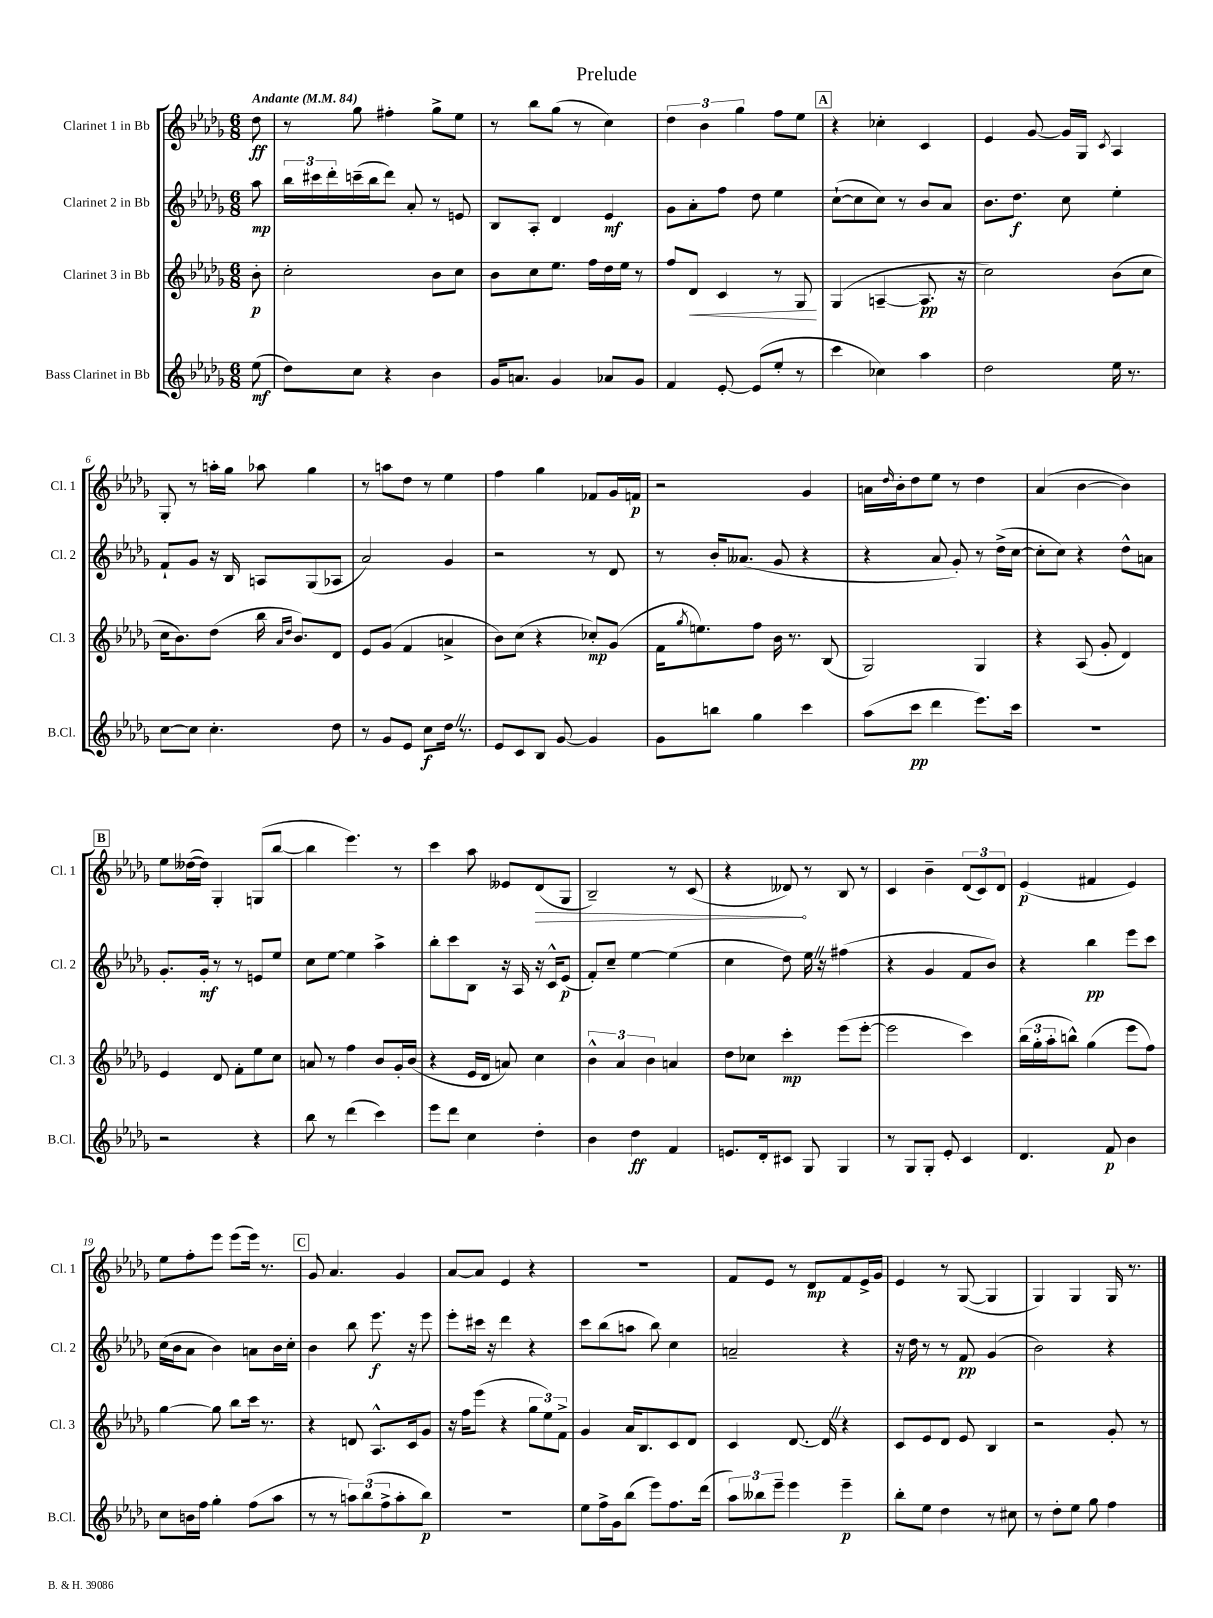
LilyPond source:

\header { title = "Prelude" }
<<
\new StaffGroup <<
\new Staff = "s0" \with { instrumentName = "Clarinet 1 in Bb" shortInstrumentName = "Cl. 1" } {
    \clef treble \key des \major \numericTimeSignature \time 6/8 \partial 8 \tempo "Andante" 4 = 84
    des''8\ff |
    r8 ges''8 fis''4-. ges''8-> ees''8 |
    r8 bes''8 ges''8( r8 c''4) |
    \tuplet 3/2 { des''4 bes'4 ges''4 } f''8 ees''8 |
    \mark \markup { \box "A" } r4 ces''4-. c'4 |
    ees'4 ges'8~ ges'16 ges16 \acciaccatura { c'8 } aes4 |
    ges8-. r8 a''16-. ges''16 aes''8 ges''4 |
    r8 a''8 des''8 r8 ees''4 |
    f''4 ges''4 fes'8 ges'16 f'16\p |
    r2 ges'4 |
    a'16 \grace { des''16 } bes'16-. des''8 ees''8 r8 des''4 |
    aes'4( bes'4~ bes'4) |
    \mark \markup { \box "B" } ees''8 deses''16~( deses''16) ges4-. g8( bes''8~ |
    bes''4 ees'''4.) r8 |
    c'''4 aes''8 eeses'8 \once \override Hairpin.circled-tip = ##t des'8\>( ges8 |
    bes2--) r8 c'8( |
    r4 deses'8\!) r8 bes8 r8 |
    c'4 bes'4-- \tuplet 3/2 { des'8( c'8) des'8 } |
    ees'4\p( fis'4 ees'4) |
    ees''8 f''8-. ees'''8 ees'''8( ees'''16) r8. |
    \mark \markup { \box "C" } ges'8 aes'4. ges'4 |
    aes'8~ aes'8 ees'4 r4 |
    R2. |
    f'8 ees'8 r8 des'8\mp f'8 ees'16-> ges'16 |
    ees'4 r8 ges8~( ges4 |
    ges4) ges4 ges16 r8. \bar "|." |
}
\new Staff = "s1" \with { instrumentName = "Clarinet 2 in Bb" shortInstrumentName = "Cl. 2" } {
    \clef treble \key des \major \numericTimeSignature \time 6/8 \partial 8
    aes''8\mp |
    \tuplet 3/2 { bes''16 cis'''16 des'''16-. } c'''16--( bes''16 des'''8) aes'8-. r8 e'8 |
    bes8 aes8-. des'4 ees'4\mf |
    ges'8 aes'8-. f''8 des''8 ees''4 |
    \mark \markup { \box "A" } c''8~-!( c''8 c''8) r8 bes'8 aes'8 |
    bes'8. des''8.\f c''8 ees''4-. |
    f'8-! ges'8 r16 bes16 a8 ges8( aes8 |
    aes'2) ges'4 |
    r2 r8 des'8 |
    r8 bes'16-. aeses'8.( ges'8 r4 |
    r4 aes'8 ges'8-.) r8 des''16->( c''16~ |
    c''8-. c''8) r4 des''8-^ a'8 |
    \mark \markup { \box "B" } ges'8.-. ges'16-.\mf r8 r8 e'8 ees''8 |
    c''8 ees''8~ ees''4 aes''4-> |
    bes''8-. c'''8 bes8 r16 aes16 r16 c'16-^ ees'8\p( |
    f'8-.) c''8-- ees''4~ ees''4( |
    c''4 des''8) ees''16 \once \override BreathingSign.text = \markup { \musicglyph "scripts.caesura.straight" } \breathe r16 fis''4( |
    r4 ges'4 f'8 bes'8) |
    r4 bes''4\pp ees'''8 c'''8 |
    c''16( bes'16 aes'8 bes'4) a'8 bes'16 c''16-. |
    \mark \markup { \box "C" } bes'4 bes''8 ees'''8.\f r16 ees'''8 |
    ees'''8-. cis'''16 r16 des'''4 r4 |
    c'''8 bes''8( a''8 bes''8) c''4 |
    a'2-- r4 |
    r16 des''16 r8 r8 f'8\pp ges'4( |
    bes'2) r4 \bar "|." |
}
\new Staff = "s2" \with { instrumentName = "Clarinet 3 in Bb" shortInstrumentName = "Cl. 3" } {
    \clef treble \key des \major \numericTimeSignature \time 6/8 \partial 8
    bes'8-.\p |
    c''2-. bes'8 c''8 |
    bes'8 c''8 ees''8. f''16 des''16 ees''16 r8 |
    f''8 des'8\< c'4 r8 ges8\! |
    \mark \markup { \box "A" } ges4( a4~-- a8.\pp r16 |
    c''2) bes'8( c''8 |
    c''16 bes'8.) des''8( bes''16 \grace { aes'16 des''16 } bes'8.) des'8 |
    ees'8 ges'8( f'4 a'4-> |
    bes'8) c''8( r4 ces''8-.\mp) ges'8( |
    f'16 \acciaccatura { ges''8 } e''8.) f''8 bes'16 r8. bes8( |
    ges2) ges4 |
    r4 aes8( ges'8-. des'4) |
    \mark \markup { \box "B" } ees'4 des'8 f'8-. ees''8 c''8 |
    a'8 r8 f''4 bes'8 ges'16-. bes'16( |
    r4 ees'16 des'16 a'8) c''4 |
    \tuplet 3/2 { bes'4-^ aes'4 bes'4 } a'4 |
    des''8 ces''8 c'''4-.\mp ees'''8( ees'''8~-. |
    ees'''2 c'''4) |
    \tuplet 3/2 { bes''16( ges''16-. aes''16-. } b''8-^) ges''4( ees'''8 f''8) |
    ges''4~ ges''8 bes''8 c'''16 r8. |
    \mark \markup { \box "C" } r4 d'8 aes8.-^ c'16 ges'8 |
    r16 f''16 ees'''8( r4 \tuplet 3/2 { ges''8 ees''8) f'8-> } |
    ges'4 aes'16 bes8. c'8 des'8 |
    c'4 des'8.~ des'16 \once \override BreathingSign.text = \markup { \musicglyph "scripts.caesura.straight" } \breathe r4 |
    c'8 ees'8 des'8 ees'8 bes4 |
    r2 ges'8-. r8 \bar "|." |
}
\new Staff = "s3" \with { instrumentName = "Bass Clarinet in Bb" shortInstrumentName = "B.Cl." } {
    \clef treble \key des \major \numericTimeSignature \time 6/8 \partial 8
    ees''8\mf( |
    des''8) c''8 r4 bes'4 |
    ges'16 a'8. ges'4 aes'8 ges'8 |
    f'4 ees'8~-. ees'8( ees''8-. r8 |
    \mark \markup { \box "A" } c'''4 ces''4) aes''4 |
    des''2 ees''16 r8. |
    c''8~ c''8 c''4.-. des''8 |
    r8 ges'8 ees'8 c''8\f des''16 \once \override BreathingSign.text = \markup { \musicglyph "scripts.caesura.straight" } \breathe r8. |
    ees'8 c'8 bes8 ges'8~ ges'4 |
    ges'8 b''8 ges''4 c'''4 |
    aes''8( c'''8\pp des'''4 ees'''8.) c'''16 |
    R2. |
    \mark \markup { \box "B" } r2 r4 |
    bes''8 r8 des'''4( c'''4) |
    ees'''8 des'''8 c''4 des''4-. |
    bes'4 des''4\ff f'4 |
    e'8. des'16-. cis'8 ges8 ges4 |
    r8 ges8 ges8-. ees'8-. c'4 |
    des'4. f'8\p bes'4 |
    c''8 b'16 f''16 ges''4-. f''8( aes''8 |
    \mark \markup { \box "C" } r8 r8 \tuplet 3/2 { a''8) bes''8( f''8-> } a''8-. bes''8\p) |
    R2. |
    ees''8 f''16-> ges'16 bes''8( ees'''8) f''8. des'''16( |
    \tuplet 3/2 { aes''8) beses''8 ees'''8-- } ees'''4 ees'''4--\p |
    bes''8-. ees''8 des''4 r8 cis''8 |
    r8 des''8-. ees''8 ges''8 f''4 \bar "|." |
}
>>
>>
